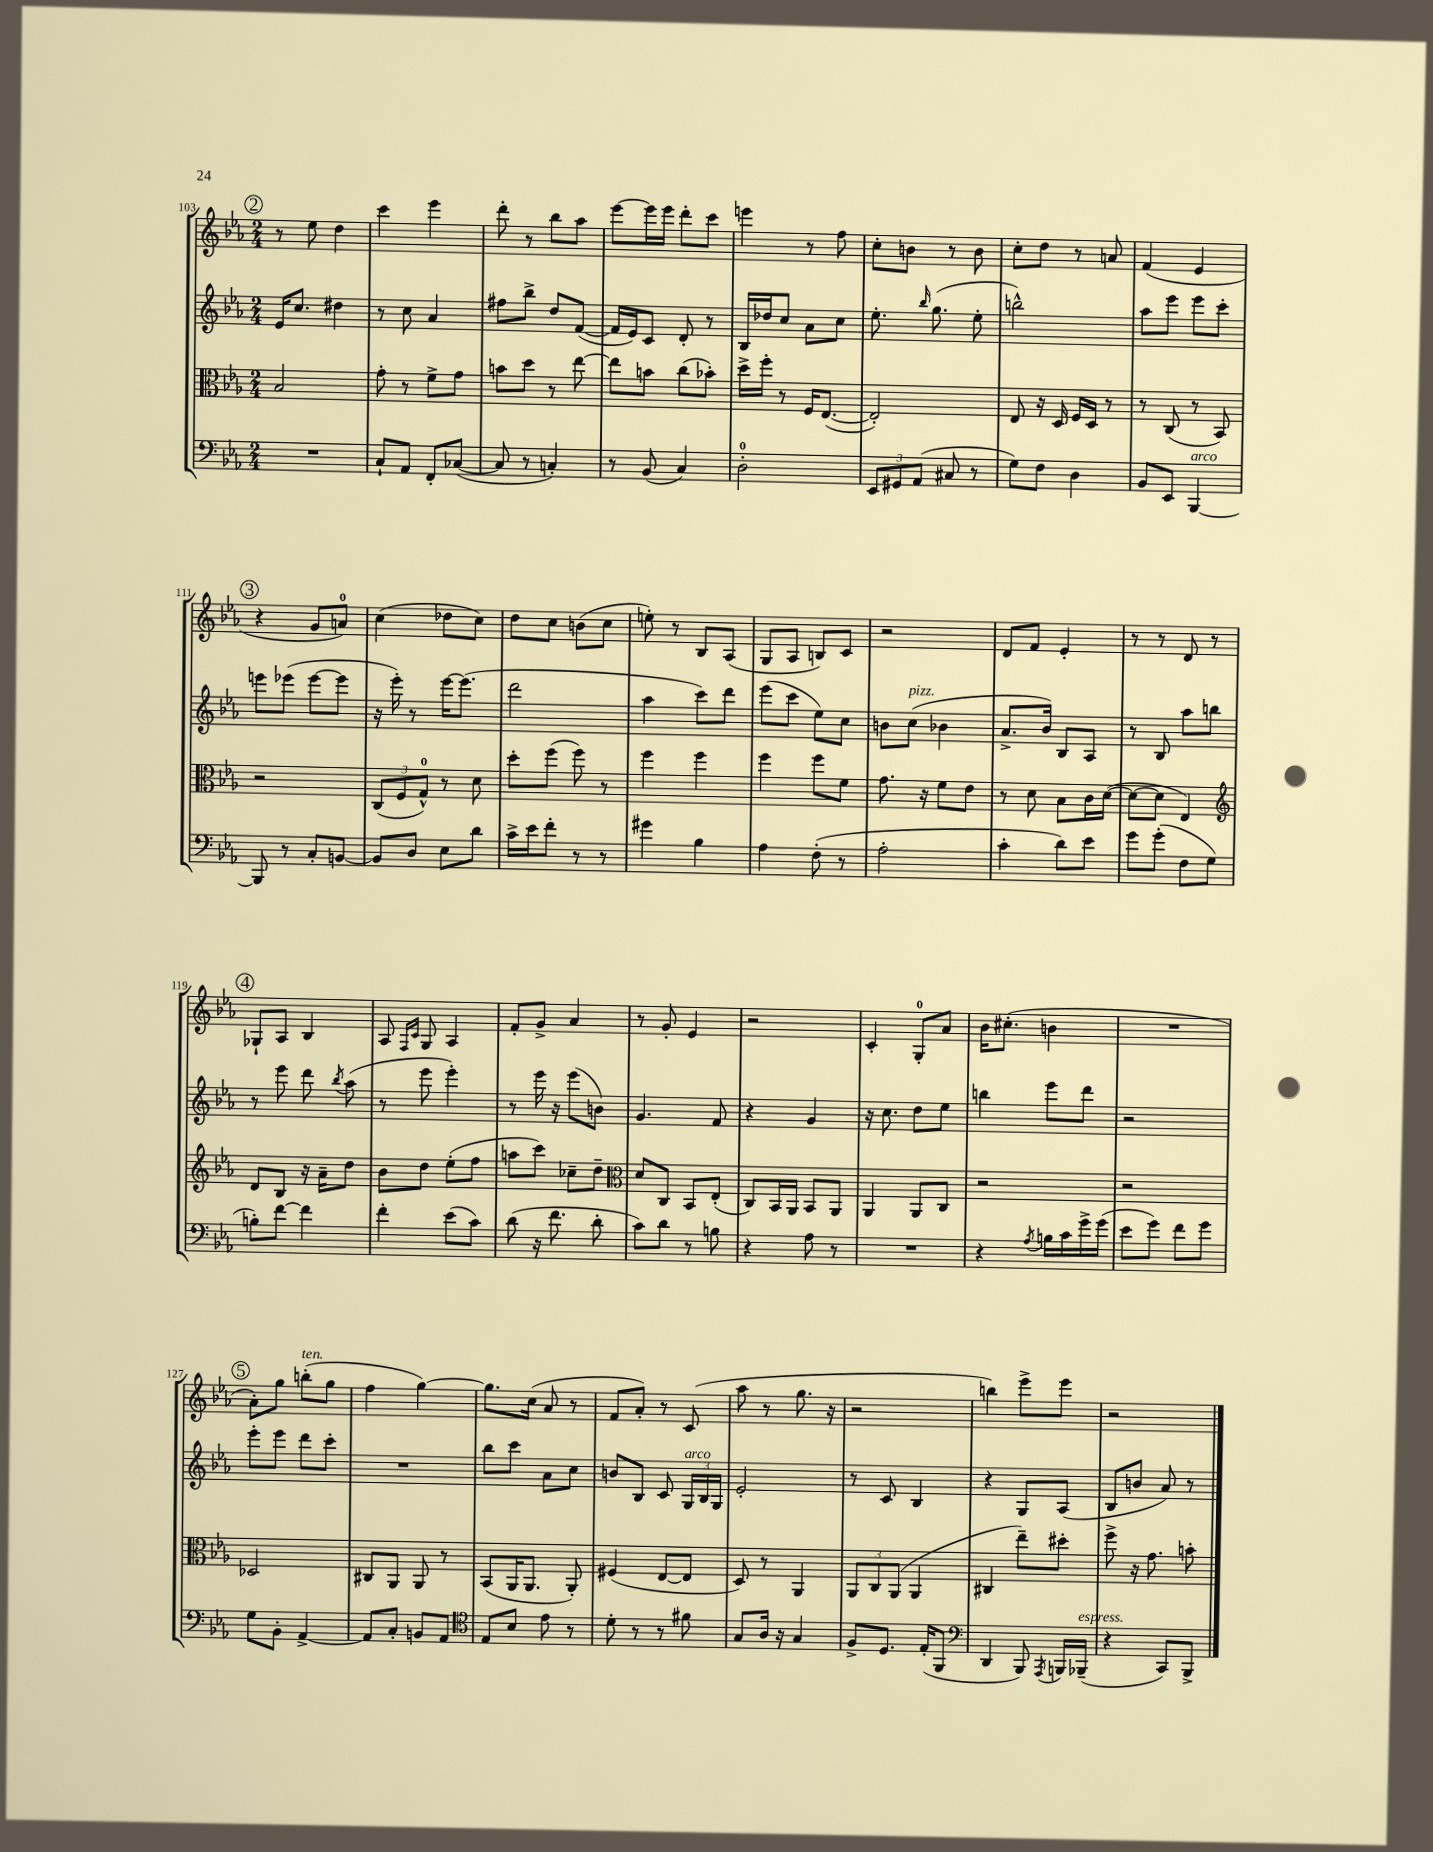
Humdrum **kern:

**kern	**kern	**kern	**kern
*staff4	*staff3	*staff2	*staff1
*clefF4	*clefC3	*clefG2	*clefG2
*k[b-e-a-]	*k[b-e-a-]	*k[b-e-a-]	*k[b-e-a-]
*M2/4	*M2/4	*M2/4	*M2/4
2r	2B-	16e-	8r
.	.	8.cc	.
.	.	.	8ee-
.	.	4dd#	4dd
=	=	=	=
8C`	8g'	8r	4ccc
8AA-	8r	8cc	.
8FF'	8f^	4a-	4eee-
([8C-	8g	.	.
=	=	=	=
8C-]	8b	8ff#	8ddd'
8r	8dd	8bb-^	8r
4C')	8r	8dd	8bb-
.	[8ee-	([8f	8aa-
=	=	=	=
8r	8ee-]	16f]	[8eee-
.	.	16e-)	.
(8BB-	8b	8c	16eee-]
.	.	.	16eee-
4C)	(8cc	8d'	8ddd'
.	8b-')	8r	8ccc
=	=	=	=
2D'	16dd^	16B-	4eee
.	16ff'	16dd-	.
.	8r	8cc	.
.	16F	8a-	8r
.	([8.E-	.	.
.	.	8cc	8ff
=	=	=	=
12EE-	2E-'])	8.ee-'	8cc'
12GG#	.	.	.
.	.	.	8b
(12AA-	.	.	.
.	.	16qqbb-	.
.	.	(8.gg	.
8C#	.	.	8r
8r	.	8ee-'	8b
=	=	=	=
8G)	8E-	2bb^^)	8cc'
8F	16r	.	8dd
.	16D	.	.
4D	16F	.	8r
.	16D	.	.
.	8r	.	8a
=	=	=	=
8BB-	8r	8aa-	(4f
8EE-	(8C	8eee-	.
[4BBB-	8r	8eee-	4e-
.	8BB-)	8ccc'	.
=	=	=	=
8BBB-]	2r	8eee	4r
8r	.	(8eee-	.
8C'	.	[8eee-	8g
[8BB	.	8eee-]	8a)
=	=	=	=
8BB]	(12C	16r	(4cc
.	.	16eee-')	.
.	12F	.	.
8D	.	8r	.
.	12G^^)	.	.
8E-	8r	[16eee-	8dd-
.	.	(8.eee-]	.
8d	8d	.	8cc)
=	=	=	=
16c^	8dd'	2ddd	8dd
16e-	.	.	.
8f'	(8ff	.	8cc
8r	8ff)	.	(8b
8r	8r	.	8cc
=	=	=	=
4g#	4ff	4aa-	8ee')
.	.	.	8r
4B-	4ff	8ccc)	8B-
.	.	8ddd	(8A-
=	=	=	=
4A-	4ff	(8eee-	8G
.	.	8ccc	8A-
(8F'	8ff	8ee-)	8B)
8r	8f	8cc	8c
=	=	=	=
2A-'	8.g	8b	2r
.	.	(8cc	.
.	16r	.	.
.	8f	4b-	.
.	8e-	.	.
=	=	=	=
4c'	8r	8.a-^	8d
.	8d	.	8f
.	.	16b-)	.
8d)	8B-	8B-	4e-'
8e-	16c	8A-	.
.	([16d	.	.
=	=	=	=
8g	8d_	8r	8r
(8g'	8d]	8B-	8r
8F	4E-)	8aa-	8d
8G	.	8bb	8r
=	=	=	=
*	*clefG2	*	*
8B')	8d	8r	8G-`
[8f	8B-	8eee-	8A-
4f]	16r	8ddd	4B-
.	16a-~	.	.
.	.	8qbb-	.
.	8dd	(8aa-	.
=	=	=	=
4f'	8b-	8r	8A-
.	.	.	16qqF
.	.	.	16qqc
.	8dd	8eee-	8G
(8e-	(8ee-'	4eee-')	4A-
8c)	8ff	.	.
=	=	=	=
(8d	8aa	8r	8f'
16r	8ccc)	16eee-	8g^
8.f	.	16r	.
.	8cc-~	(8eee-	4a-
8d'	8dd~	8b)	.
=	=	=	=
*	*clefC3	*	*
8c)	8d	4.g	8r
8d	8C	.	8g'
8r	8BB-	.	4e-
8B	(8E-'	8f	.
=	=	=	=
4r	8C)	4r	2r
.	16BB-	.	.
.	16AA-	.	.
8A-	8BB-	4g	.
8r	8AA-	.	.
=	=	=	=
2r	4AA-	16r	4c'
.	.	8.cc	.
.	8AA-	8dd	8G'
.	8C	8ee-	8a-
=	=	=	=
4r	2r	4bb	16b-
.	.	.	(8.cc#'
8qA-	.	.	.
16B	.	8eee-	4b
16c	.	.	.
16g^	.	8ddd	.
(16g	.	.	.
=	=	=	=
8e-	2r	2r	2r
8g)	.	.	.
8f	.	.	.
8g	.	.	.
=	=	=	=
8G	2D-	8eee-'	8a-')
8BB-'	.	8eee-	8gg
[4AA-^	.	8ddd	(8bb'
.	.	8ccc'	8gg
=	=	=	=
8AA-]	8C#	2r	4ff
8C'	8AA-	.	.
8BB	8AA-	.	[4gg)
8AA-	8r	.	.
=	=	=	=
*clefC4	*	*	*
8E-	(8BB-	8bb-	8.gg]
8B-	16AA-	8ccc	.
.	8.AA-	.	(16cc
8e-	.	8a-	8a-
8r	8AA-')	8cc	8r
=	=	=	=
8d'	(4F#	8b	8f
8r	.	8B-	8a-')
8r	[8E-	8c	8r
8f#	8E-]	24G	(8c
.	.	24B-	.
.	.	24G	.
=	=	=	=
8G	8D)	2e-'	8aa-
16A-	8r	.	8r
16r	.	.	.
4G	4AA-	.	8.gg
.	.	.	16r
=	=	=	=
8F^	12AA-	8r	2r
.	12C	.	.
8.D	.	8c	.
.	(12AA-	.	.
.	4AA-	4B-	.
(16E-'	.	.	.
8FF	.	.	.
=	=	=	=
*clefF4	*	*	*
4DD	4C#	4r	4bb)
8BBB-)	8ee-~)	8G	8eee-^
8qAAA-	.	.	.
16BBB	8dd#'	(8A-	8eee-
(16BBB-~	.	.	.
=	=	=	=
4r	8ff^	8B-	2r
.	16r	8b	.
.	8.g	.	.
8CC)	.	8a-)	.
8BBB-^	8b'	8r	.
==	==	==	==
*-	*-	*-	*-
